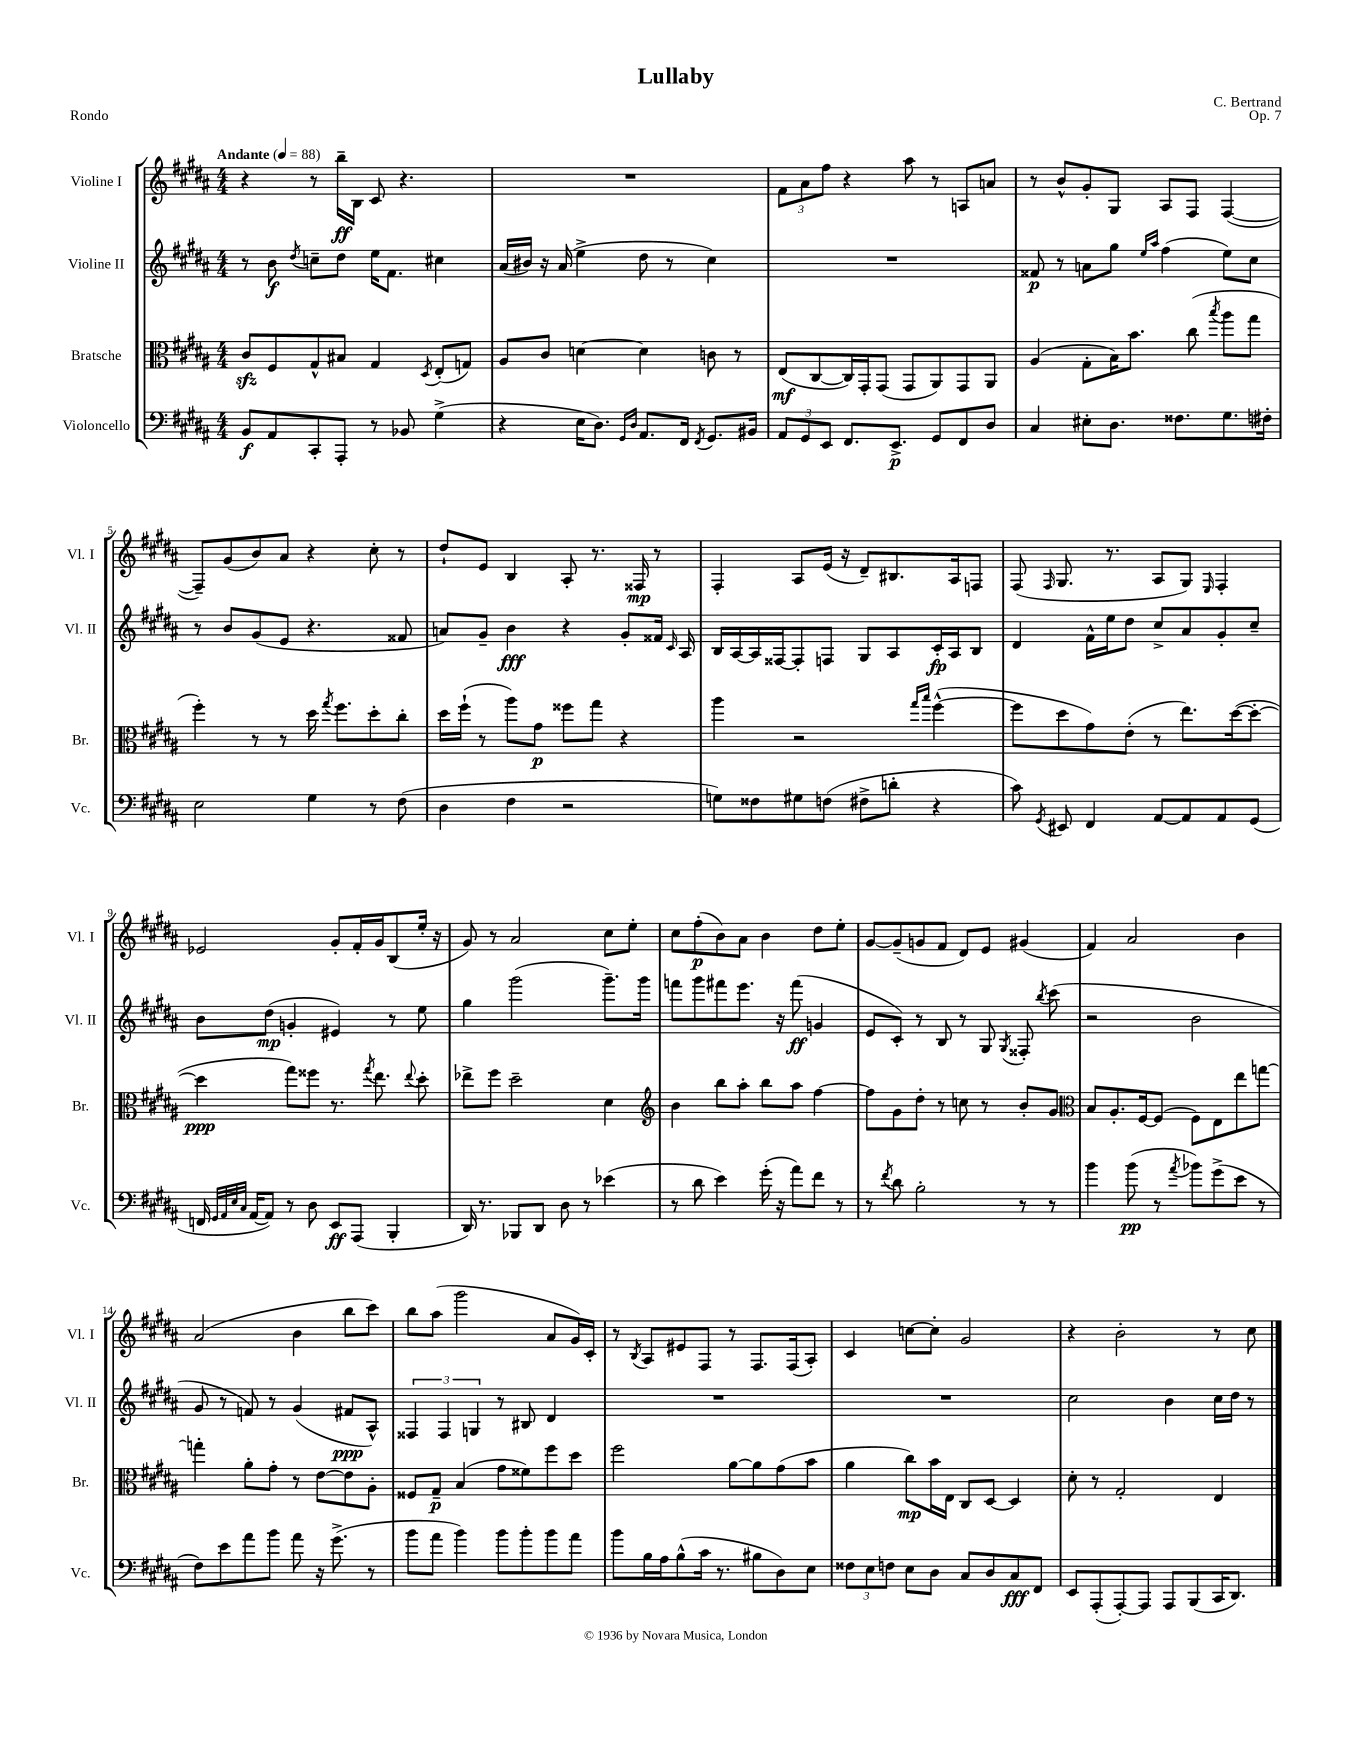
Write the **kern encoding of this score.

**kern	**kern	**kern	**kern
*staff4	*staff3	*staff2	*staff1
*clefF4	*clefC3	*clefG2	*clefG2
*k[f#c#g#d#a#]	*k[f#c#g#d#a#]	*k[f#c#g#d#a#]	*k[f#c#g#d#a#]
*M4/4	*M4/4	*M4/4	*M4/4
*MM88	*MM88	*MM88	*MM88
8BB	8c#	8r	4r
8AA#	8F#	8b	.
.	.	8qdd#	.
8CC#'	8G#^^	8cc~	8r
8AAA#'	8B#	8dd#	16bb~
.	.	.	16B
8r	4G#	16ee	8c#
.	.	8.f#	.
8BB-	.	.	4.r
.	8qD#	.	.
(4G#^	(8E'	4cc#	.
.	8G)	.	.
=	=	=	=
4r	8A#	(16a#	1r
.	.	16b#)	.
.	8c#	16r	.
.	.	(16a#	.
16E	[4d	4ee^	.
8.D#)	.	.	.
16qqGG#	.	.	.
16qqD#	.	.	.
8.AA#	4d]	8dd#	.
.	.	8r	.
16FF#	.	.	.
8qFF#	.	.	.
8.GG#	8c	4cc#)	.
.	8r	.	.
16BB#	.	.	.
=	=	=	=
12AA#	(8E	1r	12f#
12GG#	.	.	12a#
.	[8C#	.	.
12EE	.	.	12ff#
8.FF#	16C#])	.	4r
.	16GG#'	.	.
.	(8GG#	.	.
8.EE^	.	.	.
.	8GG#	.	8aa#
8GG#	8AA#)	.	8r
8FF#	8GG#	.	8A
8D#	8AA#	.	8a
=	=	=	=
4C#	(4A#	8f##	8r
.	.	8r	8b^^
8E#'	8G#'	8a	8g#'
8.D#	16B)	8gg#	8G#
.	8.b	.	.
.	.	16qqee	.
.	.	16qqaa#	.
.	.	(4ff#	8A#
8.F##	.	.	.
.	(8cc#	.	8F#
.	8qbb	.	.
8.G#	8aa#	8ee)	([4F#
.	8gg#	8cc#	.
16F#'	.	.	.
=	=	=	=
2E	4ff#')	8r	8F#~])
.	.	8b	(8g#
.	8r	(8g#	8b)
.	8r	8e	8a#
4G#	16dd#	4.r	4r
.	8qgg#	.	.
.	8.ff#	.	.
8r	8dd#'	.	8cc#'
(8F#	8cc#'	8f##	8r
=	=	=	=
4D#	16dd#	8a)	8dd#`
.	(16ff#`	.	.
.	8r	8g#~	8e
4F#	8aa#)	4b	4B
.	8g#	.	.
2r	8ff##	4r	8A#'
.	8gg#	.	8.r
.	4r	8g#'	.
.	.	.	16F##
.	.	16f##	8r
.	.	16qqc#	.
.	.	16A#	.
=	=	=	=
8G)	4aa#	16B	4F#'
.	.	[16A#	.
8F##	.	16A#]	.
.	.	[16F##	.
8G#	2r	8F##']	8A#
(8F	.	8F	(16e
.	.	.	16r
8F#^	.	8G#	8d#~)
8d'	.	8A#	8.B#
.	16qqgg#	.	.
.	16qqbb	.	.
4r	([4ff#^^	16c#'	.
.	.	16A#	16A#
.	.	8B	8F
=	=	=	=
8c#)	8ff#]	4d#	(8F#
8qGG#	.	.	16qqF#
8EE#	8dd#	.	8.G#
4FF#	8g#)	16f#^^	.
.	.	16ee	8.r
.	(8e'	8dd#	.
[8AA#	8r	8cc#^	8A#
8AA#]	8.ee)	8a#	8G#)
.	.	.	16qqE
8AA#	.	8g#'	4F#'
.	([16dd#	.	.
(8GG#	8dd#'_	8cc#~	.
=	=	=	=
16FF	4dd#]	8b	2e-
32qqGG#	.	.	.
32qqAA#	.	.	.
32qqE	.	.	.
32qqC#	.	.	.
[16AA#	.	.	.
8AA#])	.	(8dd#	.
8r	8gg#)	4g'	.
8D#	8ff##	.	.
8EE	8.r	4e#)	8g#'
(8AAA#	.	.	16f#'
.	8qgg#	.	.
.	8.ee	.	16g#
4BBB'	.	8r	(8B
.	8qqee	.	.
.	8dd#'	8ee	16ee'
.	.	.	16r
=	=	=	=
16DD#)	8ee-^	4gg#	8g#)
8.r	.	.	.
.	8ff#	.	8r
8BBB-	2dd#~	(2ggg#	2a#
8DD#	.	.	.
8D#	.	.	.
8r	.	.	.
(4e-	4d#	8.ggg#~)	8cc#
.	.	.	8ee'
.	.	16ggg#	.
=	=	=	=
*	*clefG2	*	*
8r	4b	8fff	8cc#
8d#	.	8ggg#	(8ff#'
4e)	8bb	8fff#	8b)
.	8aa#'	8.eee	8a#
(16g#'	8bb	.	4b
16r	.	16r	.
8a#)	8aa#	(8fff#	.
8f#	[4ff#	4g	8dd#
8r	.	.	8ee'
=	=	=	=
8r	8ff#]	8e	[8g#
8qf#	.	.	.
8d#	8g#	8c#')	(8g#~]
2B'	8dd#'	8r	8g
.	8r	8B	8f#
.	8cc	8r	8d#)
.	8r	8G#	8e
.	.	8qG#	.
8r	8b'	8F##'	(4g#
.	.	8qbb	.
8r	8g#	(8ccc#	.
=	=	=	=
*	*clefC3	*	*
4b	8B	2r	4f#)
.	8.A#'	.	.
(8b	.	.	2a#
.	[16F#	.	.
8r	(8F#]	.	.
8qa#	.	.	.
8b-)	8F#)	2b	.
(8g#^	8E	.	.
8e	8ee	.	4b
8r	[8gg	.	.
=	=	=	=
8F#)	4gg']	8g#	(2a#
8e	.	8r	.
8a#	8a#'	8f)	.
8b	8g#'	8r	.
8a#	8r	(4g#	4b
16r	[8e	.	.
(8.g#^	.	.	.
.	8e]	8f#	8bb
8r	8A#'	8A#^^)	8ccc#)
=	=	=	=
8b	8F##	6F##	8bb
8a#	8G#~	.	(8aa#
.	.	6F##	.
4b)	(4B	.	2ggg#
.	.	6G	.
8b	8g#	8r	.
8b'	8f##)	8B#	.
8b	8ff#	4d#	8a#
8a#	8dd#	.	16g#)
.	.	.	16c#'
=	=	=	=
8b	2ff#	1r	8r
.	.	.	8qB
16B	.	.	8A#
16A#	.	.	.
(8B^^	.	.	8e#
16c#	.	.	8F#
8.r	.	.	.
.	[8a#	.	8r
8B#	8a#]	.	8.F#
8D#)	(8g#	.	.
.	.	.	(16F#
8E	8b	.	8A#')
=	=	=	=
12F##	4a#	1r	4c#
12E	.	.	.
12F	.	.	.
8E	8cc#)	.	[8cc
8D#	16b	.	8cc']
.	16E	.	.
8C#	8C#	.	2g#
8D#	[8D#	.	.
8C#	4D#]	.	.
8FF#	.	.	.
=	=	=	=
8EE	8d#'	2cc#	4r
(8AAA#'	8r	.	.
[8AAA#')	2G#'	.	2b'
8AAA#]	.	.	.
8AAA#	.	4b	.
(8BBB	.	.	.
16CC#	4E	16cc#	8r
8.DD#)	.	16dd#	.
.	.	8r	8cc#
==	==	==	==
*-	*-	*-	*-
